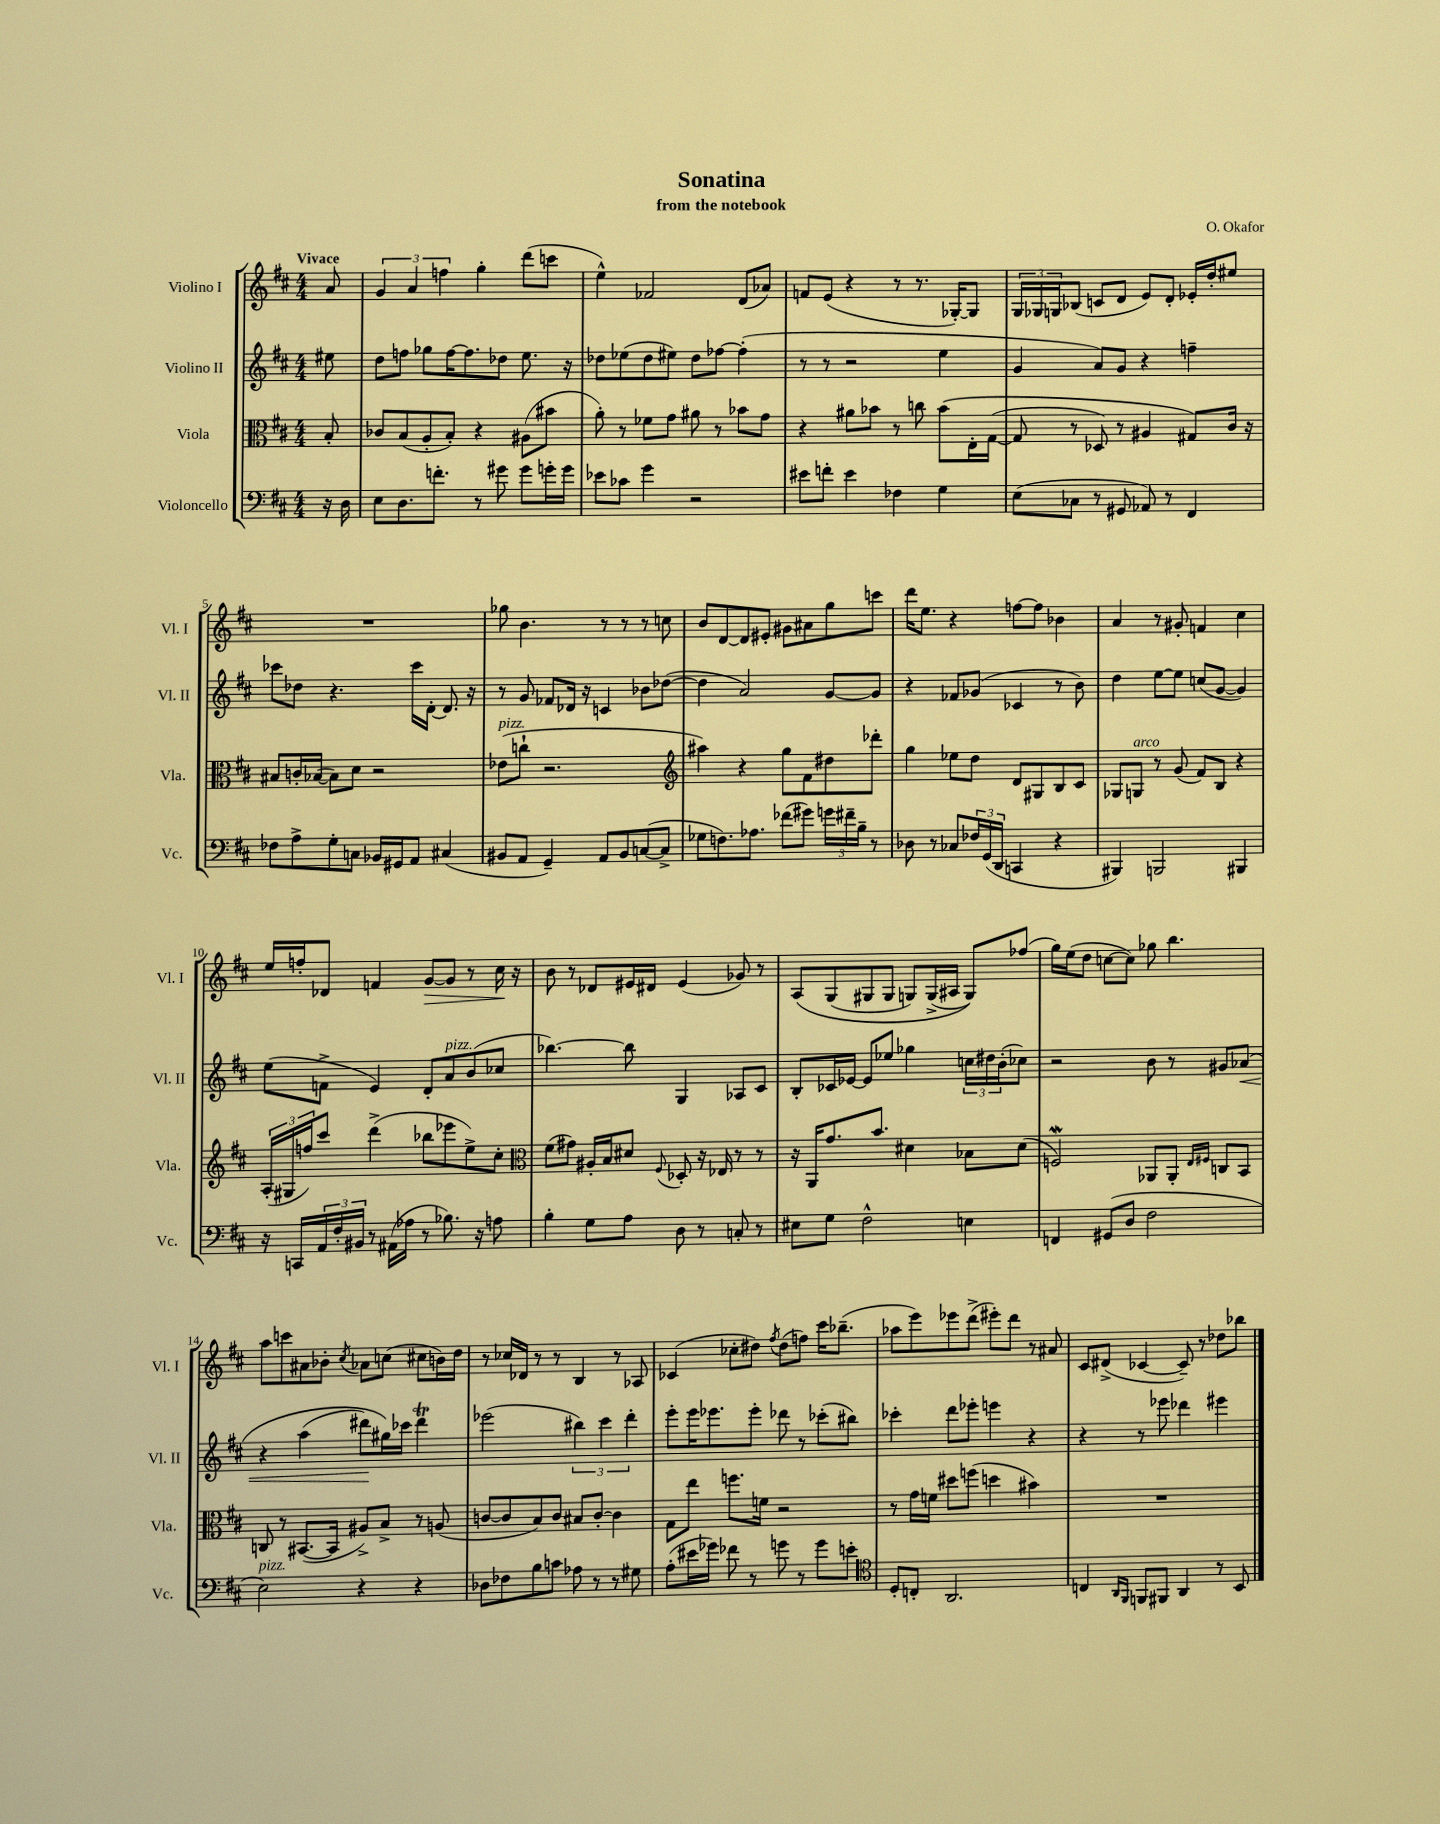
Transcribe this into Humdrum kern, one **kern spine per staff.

**kern	**kern	**kern	**kern
*staff4	*staff3	*staff2	*staff1
*clefF4	*clefC3	*clefG2	*clefG2
*k[f#c#]	*k[f#c#]	*k[f#c#]	*k[f#c#]
*M4/4	*M4/4	*M4/4	*M4/4
16r	8B'/	8ee#\	8a/
16D\	.	.	.
=	=	=	=
8E\L	8c-/L	8dd\L	6g/
8.D\	(8B/	8ff\J	.
.	.	.	6a/
.	8A'/	8gg-\L	.
8.f'\J	.	.	.
.	.	.	6ff\
.	8B'/J)	[16ff\K	.
.	.	8.ff\]	.
8r	4r	.	4gg'\
8g#\	.	8dd-\J	.
8g#\L	(8A#\L	8.ee\	(8ddd\L
16g'\L	8b#\J	.	8ccc\J
16g\JJ	.	16r	.
=	=	=	=
8e-\L	8a'\)	8dd-\L	4ee^^\)
8c-\J	8r	(8ee-\	.
4g\	8f-\L	8dd-\	2f-/
.	8g\J	8ee#\J)	.
2r	8a#\	8dd-\L	.
.	8r	[8ff-\J	.
.	8b-\L	(4ff-'\]	(8d/L
.	8g\J	.	8a-/J)
=	=	=	=
8e#\L	4r	8r	8f/L
8f'\J	.	8r	(8e/J
4e#\	8a#\L	2r	4r
.	8b-\J	.	.
4F-\	8r	.	8r
.	8cc\	.	8.r
4G\	&(8b-\L	4ee\	.
.	.	.	[16G-'/LK)
.	16E'\L	.	8G-/]J
.	([16G\JJ	.	.
=	=	=	=
(8E\L	8G/]	4g/	24G/LL
.	.	.	24G-/
.	.	.	24G/J
8C-\J	8r	.	(8B-/J
8r	8D-/)	8a/L)	8c/L
8GG#/	8r	8g/J	8d/J
8AA-/)	4A#/	4r	8e/L)
8r	.	.	8d'/J
4FF#/	8G#/L&)	4ff~\	16e-'/LL
.	.	.	16dd'/J
.	16c#/Jk	.	8ee#/J
.	16r	.	.
=	=	=	=
8F-\L	8B#/L	8ccc-\L	1r
8A^\	16c'/L	8dd-\J	.
.	([16B-/JJ	.	.
8G'\	8B-\]L)	4.r	.
8C\J	8d\J	.	.
16BB-/LL	2r	.	.
16GG#/J	.	.	.
8AA/J	.	16ccc-\LL	.
.	.	[16d'\JJ	.
(4C#/	.	8.d/]	.
.	.	16r	.
=	=	=	=
8BB#/L	(8e-\L	8r	8gg-\
8AA/J	8cc`\J	8g/	4.b\
4GG~/)	2.r	8f-/L	.
.	.	16d-/Jk	.
.	.	16r	.
8AA/L	.	4c/	8r
8BB#/	.	.	8r
([8C/	.	8b-\L	8r
8C^/]J	.	([8dd-\J	8cc\
=	=	=	=
*	*clefG2	*	*
8G-\L	4aa#\)	4dd-\]	8b/L
8.F\)	.	.	[8d/
.	4r	2a/)	8d/]
8.A-\J	.	.	.
.	.	.	8e#'/J
(8f-\L	8gg\L	.	8g#\L
8g#\J)	8f#\	.	8a#\
24g\LL	8dd#\	[8g/L	8gg\
24f#~\	.	.	.
24B~\JJ	.	.	.
8r	8ddd-'\J	8g/]J	8ccc\J
=	=	=	=
8D-\	4gg\	4r	16ddd\LK
.	.	.	8.ee\J
8r	.	.	.
8C-/L	8ee-\L	8f-/L	4r
24F-/L	8dd\J	(8g-/J	.
(24GG/	.	.	.
24DD/JJ	.	.	.
4CC/	8d/L	4c-/	[8ff\L
.	8G#/	.	8ff\]J
4r	8B/	8r	4b-\
.	8c#/J	8b\)	.
=	=	=	=
4BBB#/)	8G-/L	4dd\	4a/
.	8G/J	.	.
2BBB/	8r	[8ee\L	8r
.	(8g/	8ee\]J	8g#'/
.	8f#/L)	(8cc/L	4f/
.	8B/J	[8g/J	.
4BBB#/	4r	4g/])	4cc#\
=	=	=	=
16r	(24A'/LL	(8ee\L	16ee/LL
.	24G#/	.	.
16CC/LL	.	.	16ff'/J
.	24ff/J)	.	.
24AA/	8ccc#/J	8f^\J	8d-/J
24F#'/	.	.	.
24BB#/JJ	.	.	.
8r	(4ddd^\	4e/)	4f/
(16AA#\LL	.	.	.
16A-\JJ	.	.	.
8r	8bb-\L	8d'/L	[8g/L
8.B-\)	8eee-\	8a/	8g/]J
.	8ee^\)	(8b/	8r
16r	.	.	.
8A\	8cc#'\J	8cc-/J	16cc#\
.	.	.	16r
=	=	=	=
*	*clefC3	*	*
4B'\	(8f#\L	[4.bb-\)	8b\
.	8g#\J)	.	8r
8G\L	16A#'/LL	.	8d-/L
.	16B/J	.	.
8A\J	8d#/J	8bb-\]	16e#/L
.	.	.	16d#/JJ
.	8qqF#/	.	.
8D\	8D-'/	4G/	(4e#/
8r	16r	.	.
.	16E-/	.	.
8C'/	8r	8A-/L	8g-/)
8r	8r	8c#/J	8r
=	=	=	=
8E#\L	16r	8B'/L	&(8A/L
.	16AA/LK	.	.
8G\J	8.g/	16c-/L	(8G/
.	.	[16e-/JJ	.
2F#^^\	.	8e-/]L	8G#/
.	8.b/J	.	.
.	.	8ee-/J	8G#/J
.	4d#\	4gg-\	8G/L)
.	.	.	(16G^/L
.	.	.	16A#/JJ
4E\	8B-\L	24cc\LL	8G/L)&)
.	.	24dd#\	.
.	.	(24b'\J	.
.	(8d#\J	8cc-\J)	(8ff-/J
=	=	=	=
4FF/	2F/)	2r	16gg\LL)
.	.	.	(16ee\J
.	.	.	8dd\J
(8GG#/L	.	.	[8cc\L
8D/J	.	.	8cc\]J)
2F#\	8AA-/L	8b\	8gg-\
.	8AA-'/J	8r	4.bb\
.	16qqE/LL	.	.
.	16qqF#/JJ	.	.
.	8C/L	8g#/L	.
.	8BB/J	&(8a-/J	.
=	=	=	=
2E\)	8C/	4r	8aa\L
.	8r	.	8ccc\
.	([8.BB#/L	(4aa\	8a#\
.	.	.	8b-'\J
.	16BB#/]Jk	.	.
.	.	.	8qcc#/
4r	8A#^/L)	8ddd#\L)	8a-\L
.	8B^/J	16gg#\L&)	(8cc\J
.	.	16ccc-\JJ	.
4r	8r	4ddd#\	8cc#\L
.	(8A/	.	16b\L)
.	.	.	16dd\JJ
=	=	=	=
8D-\L	[8c/L	(2eee-\	8r
8F-\	8c/]	.	16cc-/LL
.	.	.	16d-/JJ
8B\	8B/)	.	8r
8c\J	8c/J	.	8r
8A-\	8B#/L	6bb#\)	4B/
8r	[8c'/J	.	.
.	.	6ccc#\	.
8r	4c\]	.	8r
.	.	6ddd'\	.
8G#\	.	.	8A-/
=	=	=	=
(8A'\L	8G\L	8eee'\L	(4c-/
16e#\L	8ee\J	16eee\K	.
16g-\JJ)	.	8.eee-\	.
8f-\	8.ff\L	.	8cc-'\L
8r	.	8eee-'\J	8dd#\J)
.	16f\Jk	.	.
.	.	.	8qff#/
8g\	2r	8ddd-\	(8dd#\L
8r	.	8r	8ff\J)
8g\L	.	(8ccc-'\L	16ccc#\LK
.	.	.	(8.bb-~\J
8e'\J	.	8bb#\J)	.
=	=	=	=
*clefC4	*	*	*
8D'/L	8r	4ccc-'\	8aa-\L
8C'/J	16g\LL	.	8eee\)
.	16f\JJ	.	.
2.AA/	8dd#\L	8ddd\L	8eee-\
.	(8ff\J	8eee-'\J	(8ddd^\J
.	4dd\	4eee\	8eee#'\L)
.	.	.	8ddd\J
.	4b#\)	4r	8r
.	.	.	8a#/
=	=	=	=
4C/	1r	4r	8c#/L
.	.	.	(8d#^/J
16qqAA/LL	.	.	.
16qqFF#/JJ	.	.	.
8FF/L	.	8r	[4c-/
8FF#/J	.	8eee-\	.
4AA/	.	4ddd-\	8c-~/])
.	.	.	8r
8r	.	4eee#\	8dd-\L
8BB/	.	.	8bb-\J
==	==	==	==
*-	*-	*-	*-
